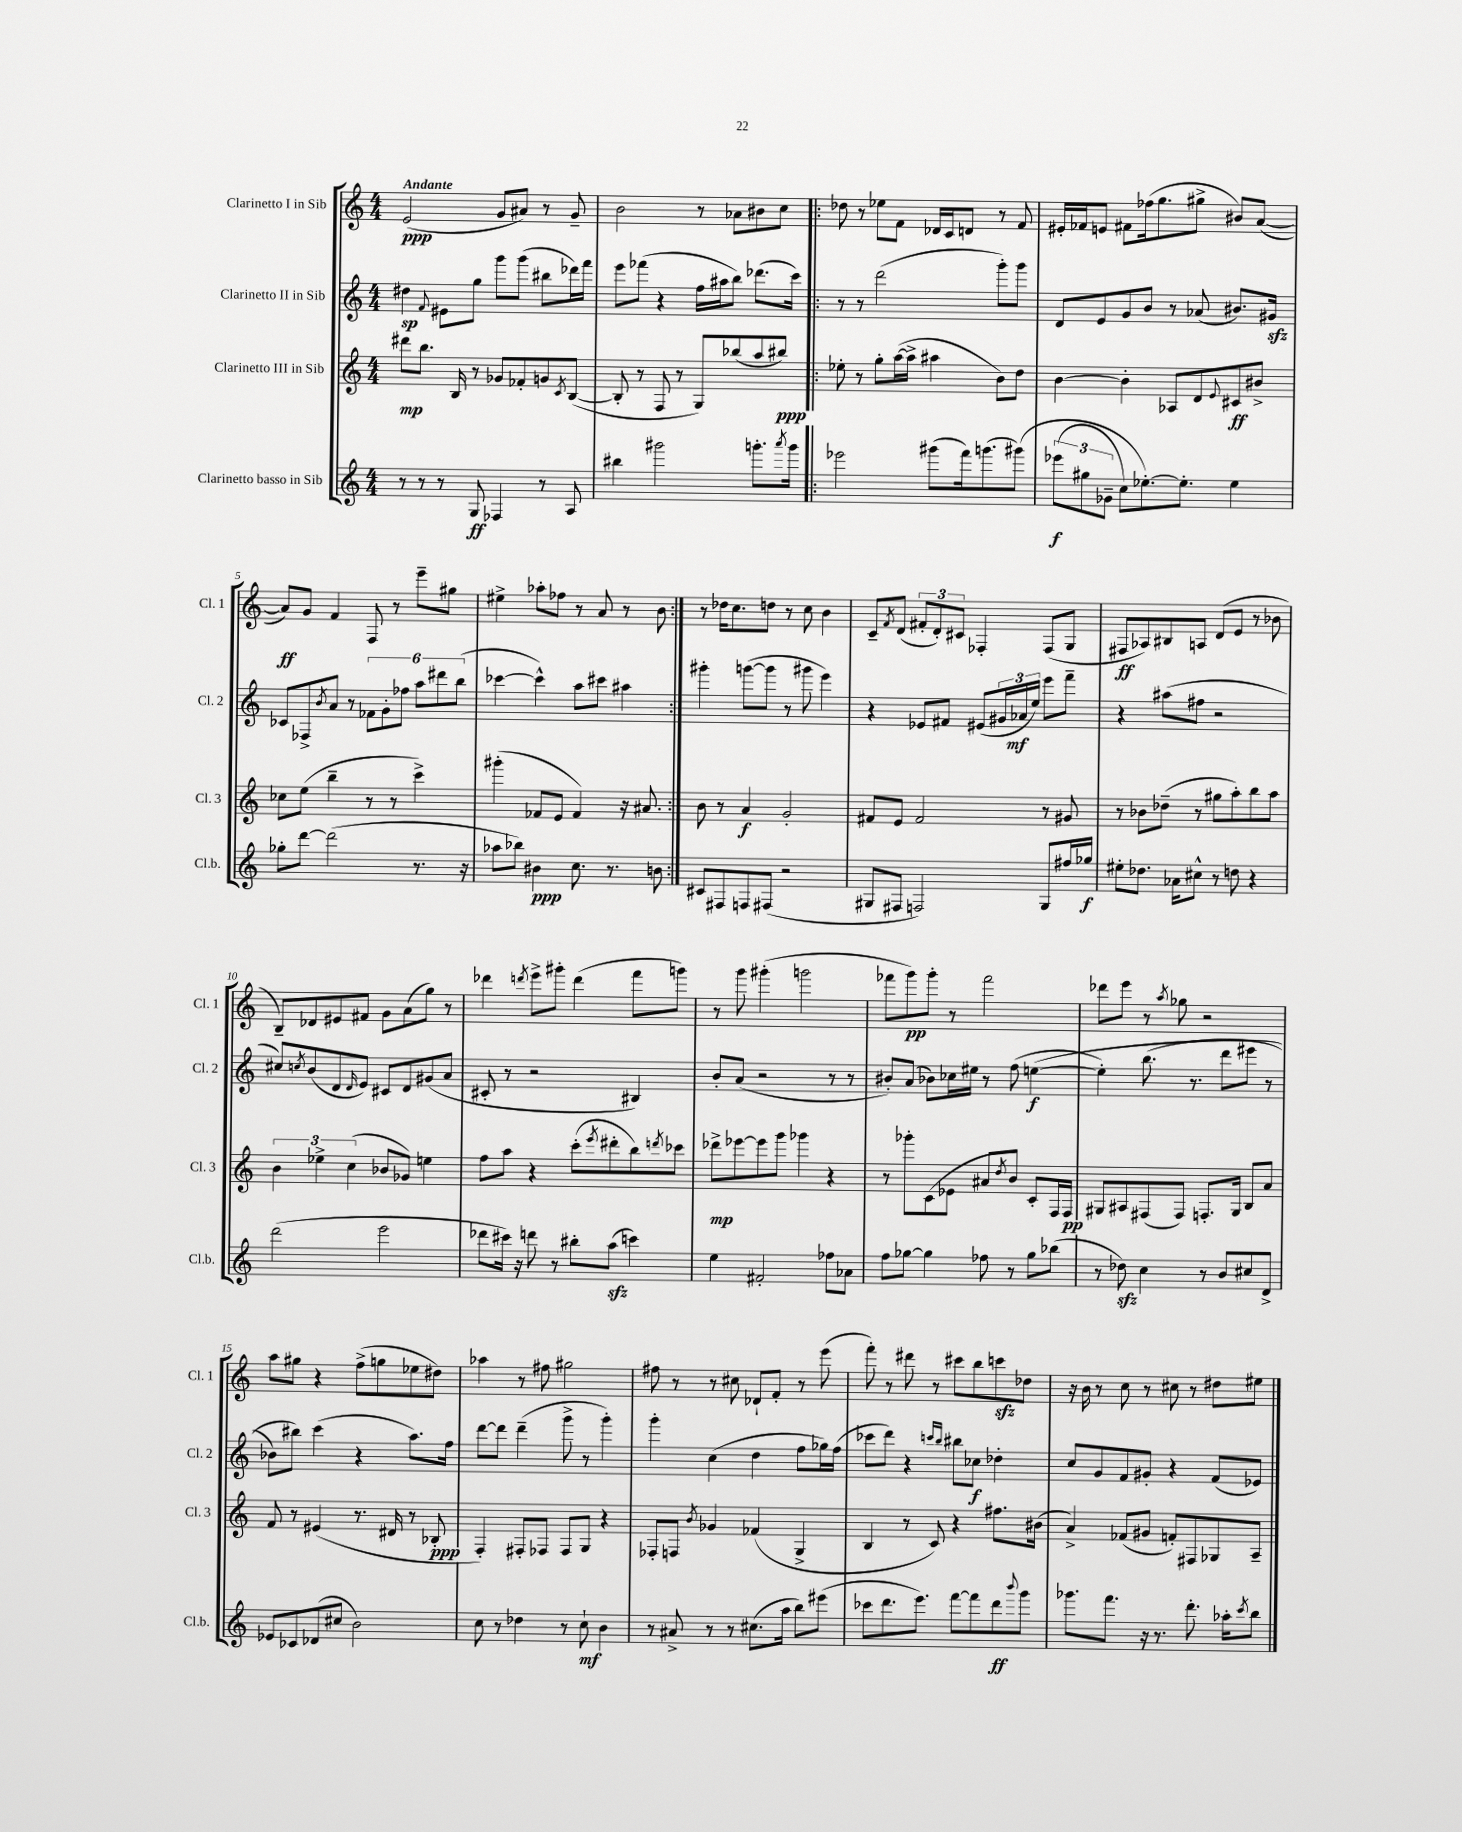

**kern	**kern	**kern	**kern
*staff4	*staff3	*staff2	*staff1
*clefG2	*clefG2	*clefG2	*clefG2
*k[]	*k[]	*k[]	*k[]
*M4/4	*M4/4	*M4/4	*M4/4
8r	8ddd#	4dd#	(2e
8r	8.bb	.	.
.	.	8qqf	.
8r	.	8e#	.
.	16B	.	.
8G	8r	8gg	.
4F-	8g-	8ggg	8g
.	8f-'	(8ggg	8a#)
8r	8g	8bb#	8r
.	8qc	.	.
8A	([8B	16ddd-)	8g~
.	.	16fff	.
=	=	=	=
4bb#	8B']	8eee	2b
.	8r	(8fff-	.
2ggg#	8F	4r	.
.	8r	.	.
.	8G)	16ff	8r
.	.	16aa#	.
.	(8bb-	8bb)	8a-
8.ggg'	8aa	(8.ddd-	8b#
.	8bb#)	.	8cc
8qaaa	.	.	.
16ggg	.	16ccc)	.
=!|:	=!|:	=!|:	=!|:
2eee-	8ee-'	8r	8dd-
.	8r	8r	8r
.	8gg'	(2ddd	8ee-
.	([16aa	.	8f
.	16aa^]	.	.
(8ggg#	4aa#	.	16d-
.	.	.	16c
16fff)	.	.	8d
(8.ggg	.	.	.
.	8b)	8ggg')	8r
&(8ggg#)	8dd	8ggg	8f
=	=	=	=
(12eee-	[4b	8d	16e#'
.	.	.	16f-
12gg#	.	.	.
.	.	8e	8e
12g-~	.	.	.
8cc)	4b']	8g	8f#
[8.ee-'&)	.	8b	(16ff-
.	.	.	8.gg
.	8A-	8r	.
8.ee-']	.	.	.
.	8d	(8a-	8gg#^
.	8qqe	.	.
4ee-	8c#	8.b#)	8b#)
.	8b#^	.	([8a
.	.	16g#	.
=	=	=	=
8gg-'	8cc-	8c-	8a])
[8ddd	(8ee	8F-^	8g
.	.	8qb	.
(2ddd]	4bb~	8a	4f
.	.	8r	.
.	8r	12f-	8F
.	.	12g'	.
.	8r	.	8r
.	.	12ff-	.
8.r	4ccc^)	12aa	8eee~
.	.	12ddd#	.
.	.	.	8gg#
.	.	(12bb	.
16r	.	.	.
=	=	=	=
8aa-	(4ggg#'	[4ccc-	4ee#^
8bb-)	.	.	.
4b#	8f-	4ccc-^^])	8aa-'
.	8e	.	8ff-
8.cc	4f-)	8aa	8r
.	.	8ccc#	8a
8.r	.	.	.
.	16r	4aa#	8r
.	8.a#	.	.
8b	.	.	8b
=:|!	=:|!	=:|!	=:|!
8c#	8b	4ggg#'	8r
8F#	8r	.	16dd-
.	.	.	8.cc
8F	4a	([8ggg	.
(8F#	.	8ggg]	8dd
2r	2g'	8r	8r
.	.	8ggg#	8cc
.	.	4eee)	4b
=	=	=	=
8G#	8f#	4r	8c~
.	.	.	8qf
8F#	8e	.	(8d
2F)	2f#	8e-	12f#'
.	.	.	12d')
.	.	8f#	.
.	.	.	12c#
.	.	(8e#	4F-'
.	.	24g#	.
.	.	24a-	.
.	.	24ee)	.
8G#	8r	8eee	(8F-
16ff#	8g#	8fff~	8G
16gg-	.	.	.
=	=	=	=
8ee#'	8r	4r	8F#
8.dd-	8b-	.	8A-)
.	(8dd-~	(8aa#	8B#
16a-	.	.	.
8cc#^^	8r	8ff#	8A
8r	8gg#	2r	(8d
8dd	8aa')	.	8e
4r	8bb	.	8r
.	8aa	.	8b-
=	=	=	=
(2ddd	6b	8cc#)	8B~)
.	.	8qcc	.
.	.	(8b	8d-
.	6ee-^	.	.
.	.	8d	8e#
.	(6cc	.	.
.	.	16qqd	.
.	.	8e)	8f#
2eee	8b-	8c#	8g
.	8g-)	8d	(8a
.	4ee	(8g#	8gg)
.	.	8a	8r
=	=	=	=
8ddd-	8ff	8c#'	4ddd-
16ccc#)	8aa	8r	.
16r	.	.	.
.	.	.	8qddd
8ddd	4r	2r	8eee^
8r	.	.	8ggg#'
8bb#'	(8ccc'	.	(4ddd
.	8qeee	.	.
(8aa	8ddd#'	.	.
4ccc)	8bb)	4B#)	8fff
.	8qddd	.	.
.	8ccc-	.	8ggg)
=	=	=	=
4ee	8ddd-^	8b'	8r
.	[8eee-	(8a	8ggg
2f#'	8eee-]	2r	(4ggg#'
.	8ggg	.	.
.	4ggg-	.	2ggg
8ff-	4r	8r	.
8a-	.	8r	.
=	=	=	=
8ff	8r	8b#')	8fff-
[8gg-	8ggg-'	(8a	8ggg)
4gg-]	(8c	8b-)	8ggg'
.	8e-	16cc-	8r
.	.	16ee#	.
8ff-	8a#	8r	2fff-
.	8qdd	.	.
8r	8b)	(8ff	.
8gg-	8c'	&([4ee	.
(8bb-	16F	.	.
.	16F	.	.
=	=	=	=
8r	8G#	4ee'])	8ddd-
8dd-)	8A#	.	8eee
4cc	(8F#	(8.bb	8r
.	.	.	8qaa
.	8F#)	.	8gg-
.	.	8.r	.
8r	8.F'	.	2r
8b	.	8ddd	.
.	16G#	.	.
8cc#	8B	8eee#	.
8d^	8a	8r	.
=	=	=	=
8e-	8f	8b-)	8aa
8c-	8r	8bb#&)	8gg#
(8d-	(4e#	(4ccc	4r
8cc#	.	.	.
2b)	8.r	4r	(8ff^
.	.	.	8gg
.	16d#	.	.
.	8r	8.aa)	8ee-
.	8B-'	.	8dd#)
.	.	16ff	.
=	=	=	=
8cc	4F')	[8ddd	4aa-
8r	.	8ddd]	.
4dd-	8F#'	(4ddd~	8r
.	8F-	.	8ff#
8r	8F-	8ggg^	2gg#
8cc`	8G	8r	.
4b	4r	4ggg')	.
=	=	=	=
8r	8F-'	4ggg'	8ff#
8a#^	8F	.	8r
.	8qb	.	.
8r	4g-	(4cc	8r
8r	.	.	8cc#
(8.cc#	(4f-	4dd	8d-`
.	.	.	8f'
16aa	.	.	.
8bb)	4G^	8ff	8r
(8eee#	.	16gg-)	(8eee
.	.	(16ff	.
=	=	=	=
8ccc-	4B	8ccc-	8fff')
8.ddd	.	8ddd)	8r
.	8r	4r	8ddd#
8.eee)	.	.	.
.	8c)	.	8r
.	.	16qqccc	.
.	.	16qqbb	.
[8fff	4r	8bb#	8ccc#
8fff]	.	8cc-	8bb
8ddd	8.ff#	4dd-'	8ccc
8qqbbb	.	.	.
8ggg	.	.	8dd-
.	(16b#	.	.
=	=	=	=
8.ggg-	4a^)	8cc	16r
.	.	.	16b
.	.	8g	8r
8.fff	.	.	.
.	(8f-	8f	8cc
16r	8g#	8g#'	8r
8.r	.	.	.
.	8f')	4r	8cc#
8.ddd'	8F#	.	8r
.	8G-	(8f	8dd#
16aa-'	.	.	.
8qccc	.	.	.
8bb	8A~	8e-)	8ee#
==	==	==	==
*-	*-	*-	*-
